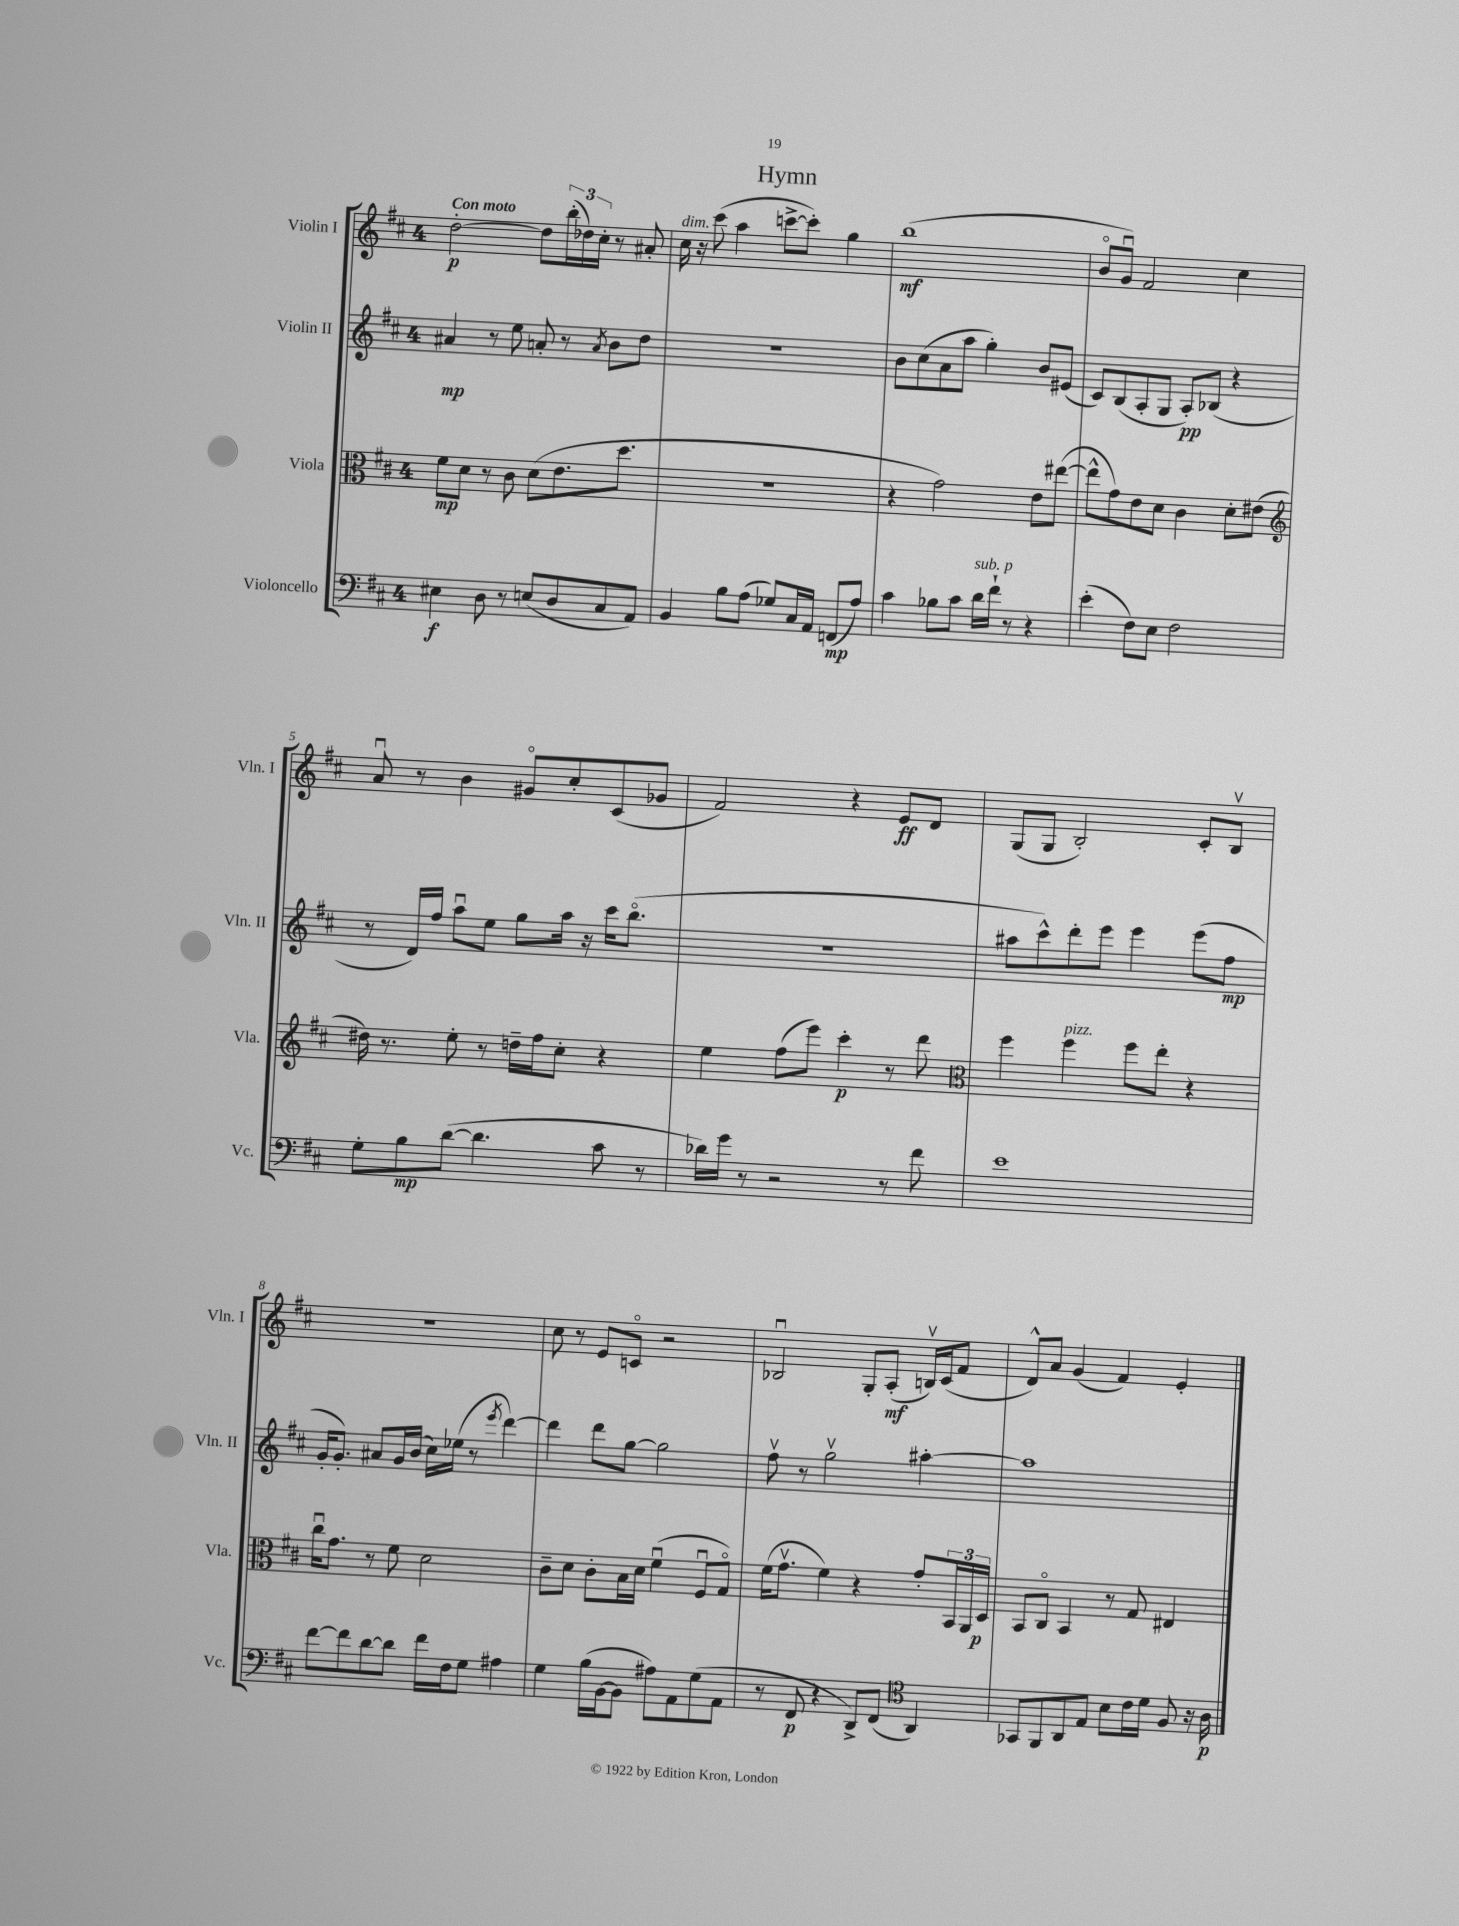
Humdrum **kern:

**kern	**dynam	**kern	**dynam	**kern	**dynam	**kern	**dynam
*part4	*part4	*part3	*part3	*part2	*part2	*part1	*part1
*staff4	*staff4	*staff3	*staff3	*staff2	*staff2	*staff1	*staff1
*I"Violoncello	*	*I"Viola	*	*I"Violin II	*	*I"Violin I	*
*I'Vc.	*	*I'Vla.	*	*I'Vln. II	*	*I'Vln. I	*
*clefF4	*	*clefC3	*	*clefG2	*	*clefG2	*
*k[f#c#]	*	*k[f#c#]	*	*k[f#c#]	*	*k[f#c#]	*
*M4/4	*	*M4/4	*	*M4/4	*	*M4/4	*
=1	=1	=1	=1	=1	=1	=1	=1
!	!	!	!	!	!	!LO:TX:a:B:t=Con moto	!
4E#X\	f	8f#\L	mp	4a#X/	mp	[2dd'\	p
.	.	8d\J	.	.	.	.	.
8D\	.	8r	.	8r	.	.	.
8r	.	8c#\	.	8ee\	.	.	.
(8En/L	.	(8d\L	.	8an'/	.	8dd\L]	.
8D/	.	8.e\	.	8r	.	(24bb'\L	.
.	.	.	.	.	.	24dd-X\)	.
.	.	.	.	.	.	24cc#'\JJ	.
.	.	.	.	8qa/	.	.	.
8C#/	.	.	.	8b\L	.	8r	.
.	.	8.dd\J	.	.	.	.	.
8AA/J)	.	.	.	8dd\J	.	8a#X'/	.
=2	=2	=2	=2	=2	=2	=2	=2
!	!	!	!	!	!	!LO:TX:a:i:t=dim.	!
4BB/	.	1r	.	1r	.	16cc#\	.
.	.	.	.	.	.	16r	.
.	.	.	.	.	.	(8ccc#\	.
8B\L	.	.	.	.	.	4aa\	.
(8A\J	.	.	.	.	.	.	.
8G-X/L)	.	.	.	.	.	[8cccn^\L	.
16C#/L	.	.	.	.	.	8ccc'\J])	.
16AA/JJ	.	.	.	.	.	.	.
(8FFn/L	mp	.	.	.	.	4gg\	.
8A/J)	.	.	.	.	.	.	.
=3	=3	=3	=3	=3	=3	=3	=3
4c#\	.	4r	.	8b\L	.	(1bb	mf
.	.	.	.	(8cc#\	.	.	.
8B-X\L	.	2g\)	.	8a\	.	.	.
8c#\J	.	.	.	8aa\J	.	.	.
!LO:TX:a:i:t=sub. p	!	!	!	!	!	!	!
16d\LL	.	.	.	4gg'\)	.	.	.
16f#`\JJ	.	.	.	.	.	.	.
8r	.	.	.	.	.	.	.
4r	.	8e\L	.	8b/L	.	.	.
.	.	([8ee#X\J	.	(8e#X/J	.	.	.
=4	=4	=4	=4	=4	=4	=4	=4
(4e'\	.	8ee#^^\L]	.	8c#/L)	.	8b/L	.
.	.	8g\)	.	(8B/	.	8gu/J)	.
8F#\L)	.	8e\	.	8A'/	.	2f#/	.
8E\J	.	8d\J	.	8G/J	.	.	.
2F#\	.	4c#\	.	8A'/L)	pp	.	.
.	.	.	.	(8B-X/J	.	.	.
.	.	8d'\L	.	4r	.	4cc#\	.
.	.	(8e#X\J	.	.	.	.	.
!!LO:LB:g=z
=5	=5	=5	=5	=5	=5	=5	=5
*	*	*clefG2	*	*	*	*	*
8G'\L	.	16dd#X\)	.	8r	.	8au/	.
.	.	8.r	.	.	.	.	.
8B\	mp	.	.	16d/LL)	.	8r	.
.	.	.	.	16ff#/JJ	.	.	.
([8d\J	.	8ee'\	.	8aau\L	.	4b\	.
4.d\]	.	8r	.	8ee\J	.	.	.
.	.	16ddn~\LL	.	8gg\L	.	8g#X/L	.
.	.	16ff#\J	.	.	.	.	.
.	.	8cc#'\J	.	16aa\Jk	.	8cc#'/	.
.	.	.	.	16r	.	.	.
8c#\	.	4r	.	16ccc#\KL	.	(8c#/	.
.	.	.	.	(8.bb\J	.	.	.
8r	.	.	.	.	.	8g-X/J	.
=6	=6	=6	=6	=6	=6	=6	=6
16d-X\LL)	.	4ee\	.	1r	.	2f#/)	.
16g\JJ	.	.	.	.	.	.	.
8r	.	.	.	.	.	.	.
2r	.	(8ff#\L	.	.	.	.	.
.	.	8eee\J)	.	.	.	.	.
.	.	4ccc#'\	p	.	.	4r	.
8r	.	8r	.	.	.	8e/L	ff
8f#\	.	8ddd\	.	.	.	8d/J	.
=7	=7	=7	=7	=7	=7	=7	=7
*	*	*clefC3	*	*	*	*	*
1e	.	4ff#\	.	8aa#X\L	.	(8G/L	.
.	.	.	.	8ccc#^^\)	.	8G/J	.
!	!	!LO:TX:a:i:t=pizz.	!	!	!	!	!
.	.	4ff#\	.	8ddd'\	.	2B'/)	.
.	.	.	.	8eee\J	.	.	.
.	.	8ff#\L	.	4eee\	.	.	.
.	.	8ee'\J	.	.	.	.	.
.	.	4r	.	(8eee\L	.	8c#'/L	.
.	.	.	.	8ff#\J	mp	8Bv/J	.
!!LO:LB:g=z
=8	=8	=8	=8	=8	=8	=8	=8
[8f#\L	.	16cc#u\KL	.	16g'/KL	.	1r	.
.	.	8.g\J	.	8.g'/J)	.	.	.
8f#\]	.	.	.	.	.	.	.
[8d\	.	8r	.	8a#X/L	.	.	.
8d\J]	.	8f#\	.	16g/L	.	.	.
.	.	.	.	(16b/JJ	.	.	.
16f#\LL	.	2d\	.	16cc#\LL)	.	.	.
16F#\J	.	.	.	(16ee-X\JJ	.	.	.
8G\J	.	.	.	8r	.	.	.
.	.	.	.	8qeee/	.	.	.
4A#X\	.	.	.	[4ddd\)	.	.	.
=9	=9	=9	=9	=9	=9	=9	=9
4G\	.	8c#~\L	.	4ddd\]	.	8cc#\	.
.	.	8d\J	.	.	.	8r	.
(16B\LL	.	8c#'\L	.	8ddd\L	.	8e/L	.
[16BB\J	.	.	.	.	.	.	.
8BB\J]	.	16B\L	.	[8gg\J	.	8cn/J	.
.	.	16d\JJ	.	.	.	.	.
8A#X\L)	.	(4f#u\	.	2gg\]	.	2r	.
8AA\	.	.	.	.	.	.	.
(8G\	.	8F#u/L	.	.	.	.	.
8AA\J	.	8G/J)	.	.	.	.	.
=10	=10	=10	=10	=10	=10	=10	=10
8r	.	(16f#\KL	.	8ff#v\	.	2B-Xu/	.
.	.	8.gv\J	.	.	.	.	.
8FF#/	p	.	.	8r	.	.	.
4r	.	4f#\)	.	2ggv\	.	.	.
8DD^/L)	.	4r	.	.	.	8G'/L	.
(8FF#/J	.	.	.	.	.	(8A'/J	mf
*clefC4	*	*	*	*	*	*	*
4AA/)	.	8g'/L	.	[4aa#X'\	.	16Bnv/LL)	.
.	.	.	.	.	.	(16c#/J	.
.	.	24BB/L	.	.	.	8f#/J	.
.	.	24AA/	.	.	.	.	.
.	.	24D/JJ	p	.	.	.	.
=11	=11	=11	=11	=11	=11	=11	=11
8GG-X/L	.	8BB/L	.	1aa#]	.	8d^^/L)	.
8FF#/	.	8C#/J	.	.	.	8a/J	.
8AA/	.	4BB/	.	.	.	(4g/	.
8E/J	.	.	.	.	.	.	.
8B\L	.	8r	.	.	.	4f#/)	.
16c#\L	.	8G/	.	.	.	.	.
16d\JJ	.	.	.	.	.	.	.
8F#/	.	4E#X/	.	.	.	4e'/	.
16r	.	.	.	.	.	.	.
16A\	p	.	.	.	.	.	.
==	==	==	==	==	==	==	==
*-	*-	*-	*-	*-	*-	*-	*-
